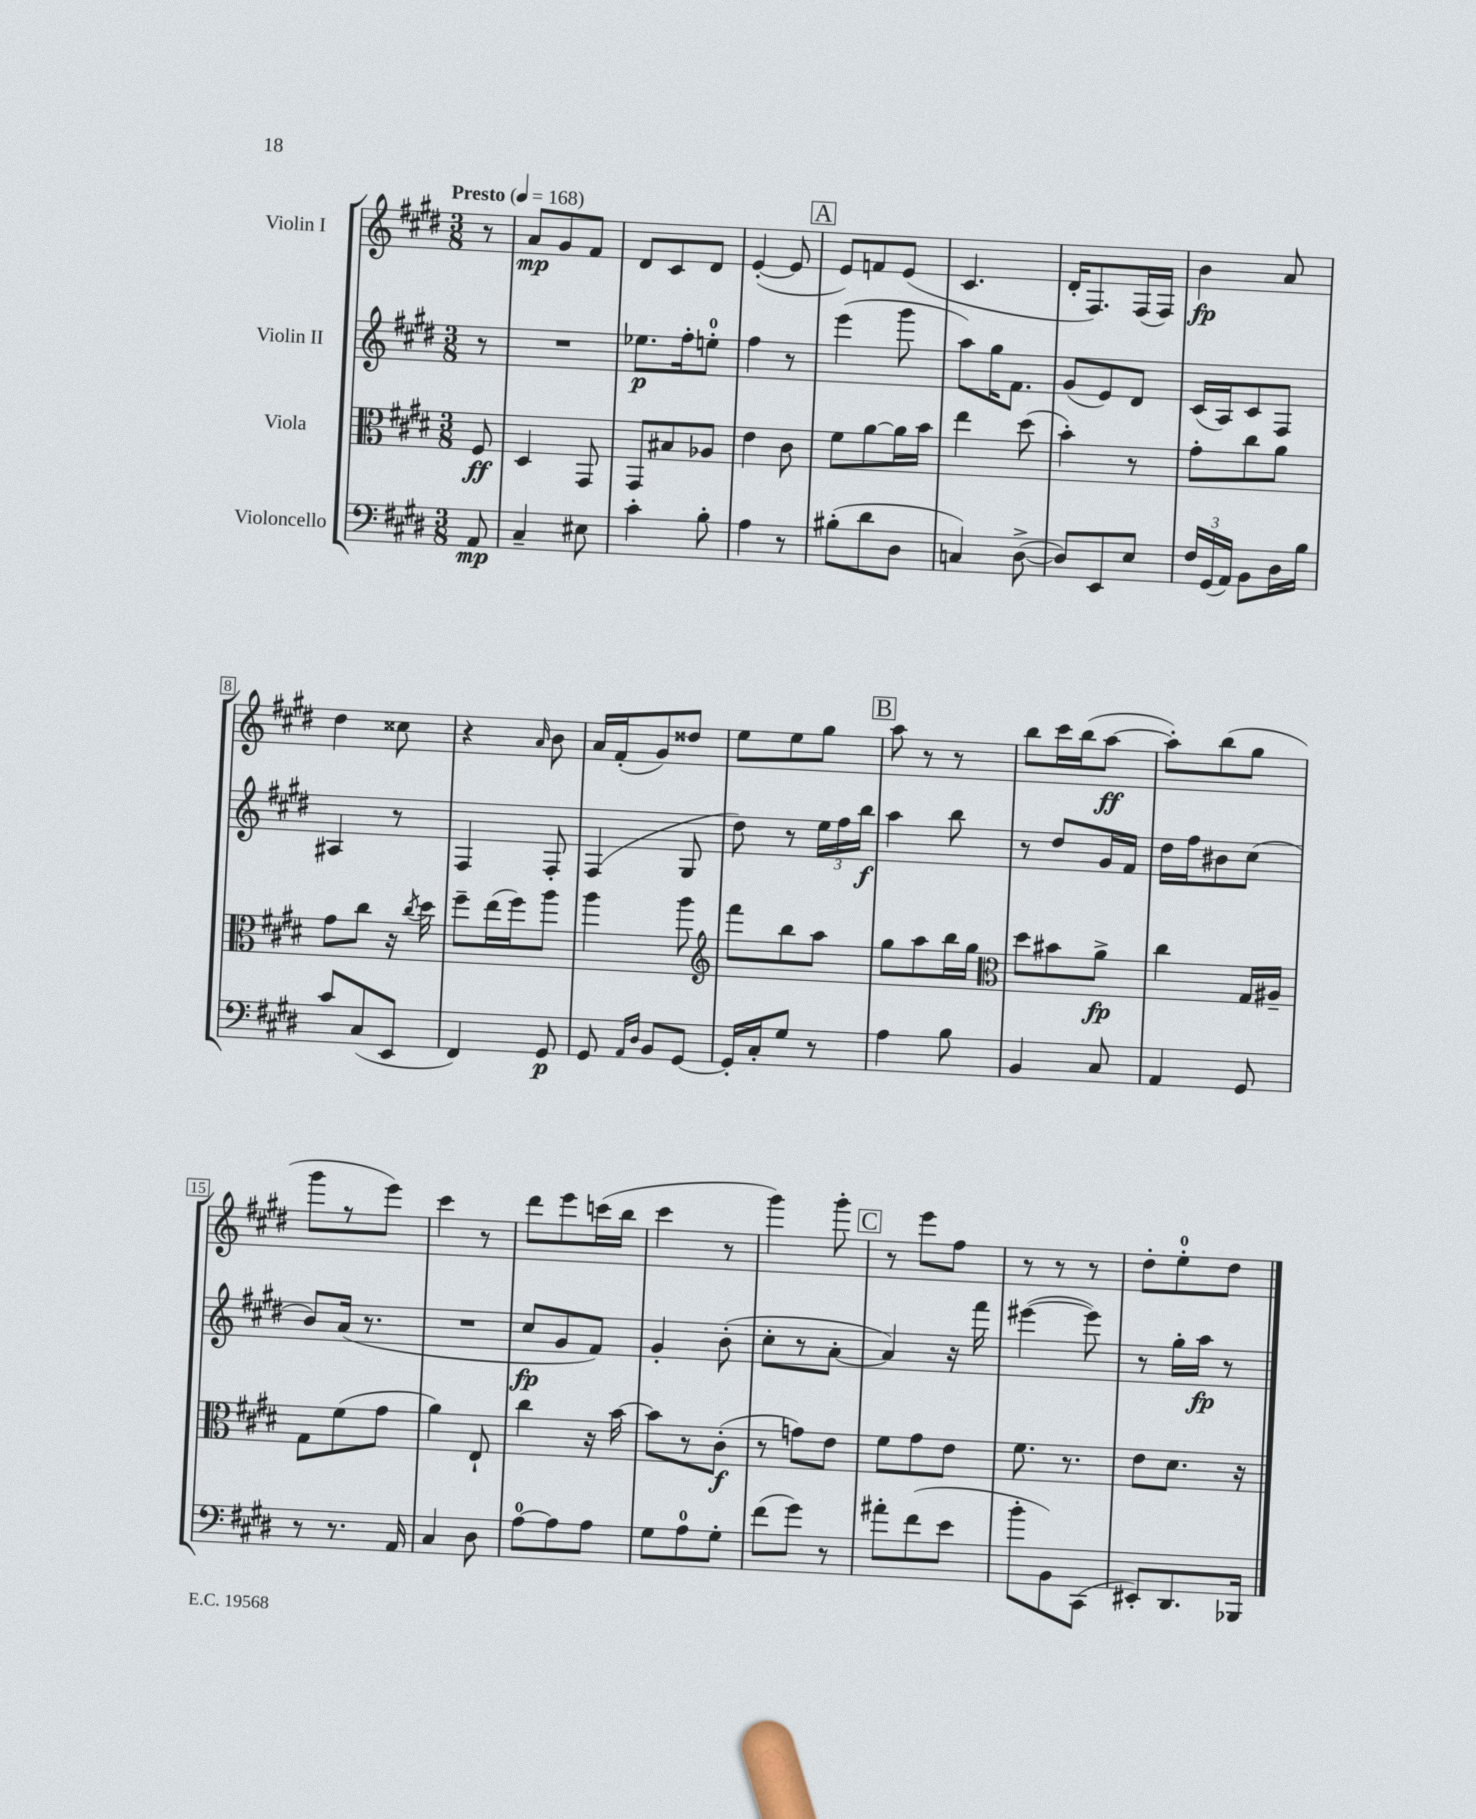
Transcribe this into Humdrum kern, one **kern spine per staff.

**kern	**kern	**kern	**kern
*staff4	*staff3	*staff2	*staff1
*clefF4	*clefC3	*clefG2	*clefG2
*k[f#c#g#d#]	*k[f#c#g#d#]	*k[f#c#g#d#]	*k[f#c#g#d#]
*M3/8	*M3/8	*M3/8	*M3/8
*MM168	*MM168	*MM168	*MM168
8AA	8F#	8r	8r
=	=	=	=
4C#~	4D#	4.r	8a
.	.	.	8g#
8E#	8GG#	.	8f#
=	=	=	=
4c#'	8GG#	8.ee-	8d#
.	8B#	.	8c#
.	.	16ff#'	.
8B'	8A-	8ee'	8d#
=	=	=	=
4A	4e	4ff#	([4e'
8r	8c#	8r	8e]
=	=	=	=
(8B#'	8f#	(4eee	8e)
8d#	[8a	.	8f
8D#	16a]	8ggg#	(8e
.	16b	.	.
=	=	=	=
4C)	4ee	8aa)	4.c#
.	.	16gg#	.
.	.	8.f#	.
([8D#^	(8dd#	.	.
=	=	=	=
8D#])	4b')	(8g#	16d#'
.	.	.	8.F#)
8EE	.	8e)	.
8E	8r	8d#	(16F#
.	.	.	16F#)
=	=	=	=
24F#	8g#'	(16c#	4b
(24GG#	.	.	.
.	.	16A)	.
24AA)	.	.	.
8BB	8cc#	8c#	.
16D#	8a	8F#	8a
16B	.	.	.
=	=	=	=
8c#	8g#	4A#	4dd#
(8C#	8cc#	.	.
8EE	16r	8r	8cc##
.	8qcc#	.	.
.	16dd#	.	.
=	=	=	=
4FF#)	8ff#~	4F#	4r
.	(16ee	.	.
.	16ff#)	.	.
.	.	.	16qqa
8GG#	8aa	8F#'	8b
=	=	=	=
8GG#	4aa	(4F#	16a
.	.	.	(16f#'
16qqAA	.	.	.
16qqD#	.	.	.
8BB	.	.	8g#)
[8GG#	8aa	8G#	8dd##
=	=	=	=
*	*clefG2	*	*
16GG#']	8fff#	8dd#)	8ee
16C#'	.	.	.
8G#	8bb	8r	8ee
8r	8aa	24ee	8gg#
.	.	24ff#	.
.	.	24bb	.
=	=	=	=
4A	8gg#	4aa	8aa
.	8aa	.	8r
8B	16bb	8bb	8r
.	16gg#	.	.
=	=	=	=
*	*clefC3	*	*
4BB	8dd#	8r	8bb
.	8b#	8dd#	16ccc#
.	.	.	(16bb
8C#	8a^	16g#	[8aa
.	.	16f#	.
=	=	=	=
4AA	4cc#	16dd#	8aa'])
.	.	16ff#	.
.	.	8b#	(8bb
8GG#	16G#	(8cc#	8gg#
.	16A#~	.	.
=	=	=	=
8r	8G#	8b)	8ggg#
8.r	(8f#	(16a	8r
.	.	8.r	.
.	8g#	.	8eee)
16AA	.	.	.
=	=	=	=
4C#	4a)	4.r	4ccc#
8D#	8E`	.	8r
=	=	=	=
[8A	4cc#	8cc#	8ddd#
8A]	.	8g#	8eee
8A	16r	8f#)	(16ccc
.	[16b	.	16bb
=	=	=	=
8G#	8b]	4g#'	4ccc#
8A	8r	.	.
8G#'	(8c#'	(8b'	8r
=	=	=	=
(8f#	8r	8cc#'	4ggg#)
8g#)	8g)	8r	.
8r	8e	[8a'	8ggg#'
=	=	=	=
8a#'	8f#	4a])	8r
(8f#	8g#	.	8eee
8e	8e	16r	8ff#
.	.	16fff#	.
=	=	=	=
8b'	8.f#	([4eee#	8r
8BB)	.	.	8r
.	8.r	.	.
(8CC#	.	8eee#])	8r
=	=	=	=
8EE#')	8e	8r	8dd#'
8.DD#	8.d#	16gg#'	8ee'
.	.	16aa	.
.	.	8r	8dd#
16BBB-	16r	.	.
==	==	==	==
*-	*-	*-	*-
